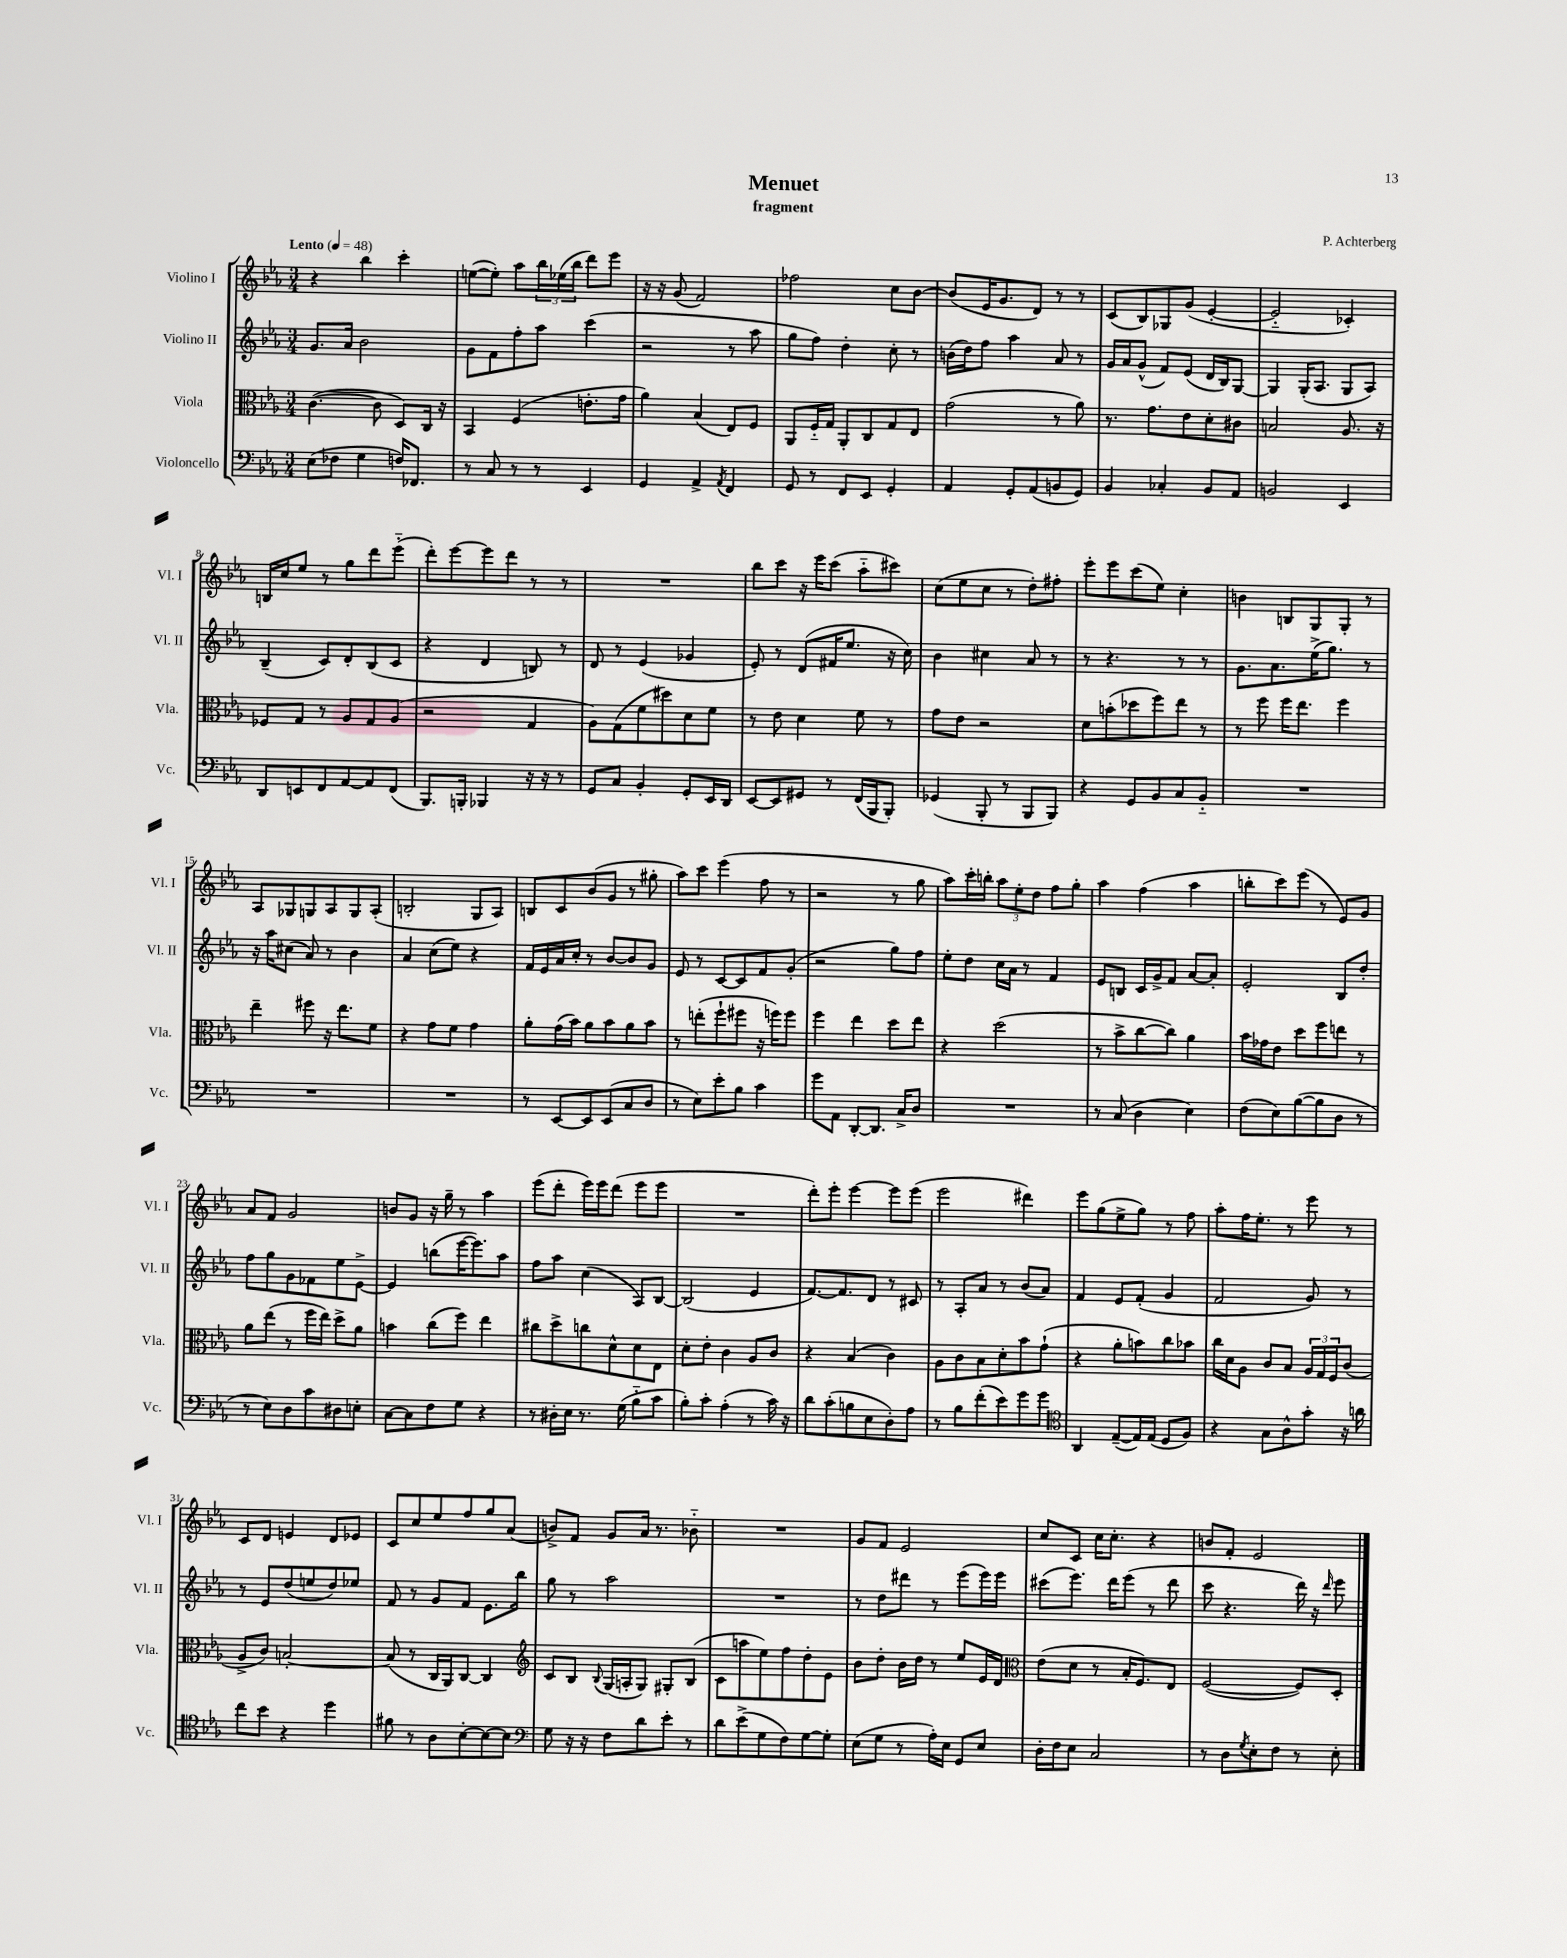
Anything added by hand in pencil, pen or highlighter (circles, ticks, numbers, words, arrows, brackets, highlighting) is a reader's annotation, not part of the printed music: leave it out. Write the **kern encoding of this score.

**kern	**kern	**kern	**kern
*staff4	*staff3	*staff2	*staff1
*clefF4	*clefC3	*clefG2	*clefG2
*k[b-e-a-]	*k[b-e-a-]	*k[b-e-a-]	*k[b-e-a-]
*M3/4	*M3/4	*M3/4	*M3/4
*MM48	*MM48	*MM48	*MM48
(8E-	([4.c	8.g	4r
8F-	.	.	.
.	.	16a-	.
4G	.	2b-	4bb-
.	8c]	.	.
16F)	8D)	.	4ccc'
8.FF-	.	.	.
.	16C	.	.
.	16r	.	.
=	=	=	=
8r	4BB-	8g	([8ee
8C	.	8f	8ee'])
8r	(4F	8ff'	8aa-
8r	.	8aa-	24bb-
.	.	.	(24ee-
.	.	.	24bb-
4EE-	8.e'	(4ccc	8ddd)
.	.	.	8eee-
.	16g	.	.
=	=	=	=
4GG	4a-)	2r	16r
.	.	.	16r
.	.	.	(8g
4AA-^	(4B-	.	2f)
8qAA-	.	.	.
4FF	8E-)	8r	.
.	8F	8aa-	.
=	=	=	=
8GG	8AA-	8gg	2ff-
8r	16F'~	8ff)	.
.	16G	.	.
8FF	8AA-'	4dd'	.
8EE-	8C	.	.
4GG'	8G	8cc'	8cc
.	8E-	8r	[8b-
=	=	=	=
4AA-	(2g	(16b	(8b-]
.	.	16dd)	.
.	.	8ff	16e-
.	.	.	8.g
8GG'	.	4aa-	.
(8AA-	.	.	8d)
8BB	8r	8a-	8r
8GG)	8a-)	8r	8r
=	=	=	=
4BB-	8.r	16g	(8c
.	.	16a-	.
.	.	(8g^^	8B-)
.	8.g	.	.
4C-'	.	8f)	8G-
.	8e-	(8e-	(8g
8BB-	8d'	16d	[4e-'
.	.	16B-)	.
8AA-	8c#	[8G	.
=	=	=	=
2BB	2B	4G]	2e-'~]
.	.	(16G'	.
.	.	8.A-	.
4EE-	8.A-	8G	4c-')
.	.	8A-)	.
.	16r	.	.
=	=	=	=
8DD	8F-	(4B-~	16B
.	.	.	16cc
8EE	8G	.	8ee-
8FF	8r	8c)	8r
[8AA-	8A-	8d'	8gg
8AA-]	8G	(8B-	8ddd
(8FF	(8A-	8c	(8eee-'~
=	=	=	=
8.BBB-)	2r	4r	8ddd')
.	.	.	[8eee-
16BBB'	.	.	.
4BBB-	.	4d	8eee-]
.	.	.	8ddd
16r	4G	8B)	8r
16r	.	.	.
8r	.	8r	8r
=	=	=	=
8GG	8A-)	8d	2.r
8C	(8G	8r	.
4BB-'	8f	(4e-	.
.	8dd#)	.	.
8GG'	8d	4g-	.
16EE-	8f	.	.
16DD	.	.	.
=	=	=	=
[8EE-	8r	8e-')	8bb-
8EE-]	8e-	8r	8ccc
8GG#	4d	(8d	16r
.	.	.	16eee-
8r	.	16f#	(8ccc
.	.	8.ee-	.
(16FF	8f	.	8aa-'~
16BBB-	.	.	.
8BBB-')	8r	16r	8ccc#)
.	.	16cc)	.
=	=	=	=
(4GG-	8g	4b-	(8cc
.	8e-	.	8ee-
8BBB-'	2r	4cc#	8cc
8r	.	.	8r
8BBB-	.	8a-	8dd')
8BBB-)	.	8r	8ff#'
=	=	=	=
4r	8d	8r	8eee-'
.	(8b'	4.r	8eee-
8GG	8dd-	.	(8ccc
8BB-	8ff)	.	8ee-)
8C	8ee-	8r	4cc'
8BB-'~	8r	8r	.
=	=	=	=
2.r	8r	8.g	4b
.	8ff	.	.
.	.	8.a-	.
.	16ff	.	8B
.	8.ee-	.	.
.	.	(16ee-^	8G
.	.	8.gg)	.
.	4ff	.	8G'
.	.	8r	8r
=	=	=	=
2.r	4ee-~	16r	8A-
.	.	16aa-	.
.	.	(8cc#	8G-
.	8ff#	8a-)	8G
.	16r	8r	8A-
.	8.ee-	.	.
.	.	4b-	8G
.	8f	.	(8A-'
=	=	=	=
2.r	4r	4a-	2B'
.	8g	(8cc	.
.	8f	8ee-)	.
.	4g	4r	8G
.	.	.	8A-)
=	=	=	=
8r	8a-'	16f	8B
.	.	16e-	.
[8EE-	(16g	16a-	8c
.	16b-)	16cc'	.
8EE-]	8a-	8r	(8b-
(8EE-	8b-	[8b-	8g
8C	8a-	8b-]	8r
8D	8b-	8g	8gg#'
=	=	=	=
8r	8r	8e-	8aa-)
8E-)	(8ee'	8r	8ccc
8e-'	8ff`	[8c	(4eee-
8B-	8ff#	8c]	.
4c	16r	8f	8ff
.	16ff)	.	.
.	8ff	(8g'	8r
=	=	=	=
8g	4ff	2r	2r
8AA-	.	.	.
[8DD'	4ee-	.	.
8.DD]	.	.	.
.	8dd	8gg)	8r
16C^	.	.	.
8D	8ee-	8ff	8gg
=	=	=	=
2.r	4r	8ee-'	8aa-)
.	.	8dd	16ccc'
.	.	.	16bb'
.	(2dd	16cc	12aa-
.	.	16a-	.
.	.	.	12ee-'
.	.	8r	.
.	.	.	12dd
.	.	4f	8ff
.	.	.	8gg'
=	=	=	=
8r	8r	8e-	4aa-
(8C	8b-^	8B	.
4D	[8cc	16c	(4ff
.	.	16g^	.
.	8cc])	8f	.
4E-)	4a-	[8a-	4aa-
.	.	8a-']	.
=	=	=	=
(8F	16b-	2e-'	8bb'
.	16g-	.	.
8E-)	8e-	.	8ccc)
([8B-	8dd	.	(8eee-
8B-]	8ff	.	8r
8D	8ee	8B-	8e-)
8r	8r	8dd'	8g
=	=	=	=
8r	8a-	8ff	8a-
8E-)	(8ee-	8gg	8f
8D	8r	8g	2g
8c	16ff	8f-	.
.	16ee-)	.	.
8D#	8dd^	8ee-	.
8E'	8a-	[8e-^	.
=	=	=	=
[8C	4b	4e-]	8b
8C]	.	.	8g
8F	(8cc	(8bb	16r
.	.	.	16gg~
8G	8ff)	[16eee-	8r
.	.	8.eee-])	.
4r	4ee-	.	4aa-
.	.	8aa-	.
=	=	=	=
8r	8cc#	8ff	(8eee-
16D#'	8dd^	8aa-	8ddd'
16E-	.	.	.
8.r	8cc	(4cc	16eee-)
.	.	.	16eee-
.	8d^^	.	(8ddd
(16G	.	.	.
8B-'~	8d	8A-)	8eee-
8c	8E-	[8B-	8eee-
=	=	=	=
8B-')	8d'	(2B-]	2.r
8c'	8e-'	.	.
(4A-'	4c	.	.
8r	8A-	4e-	.
16c)	8c	.	.
16r	.	.	.
=	=	=	=
8d	4r	[8.f)	8ddd')
(8c'	.	.	8eee-'
.	.	8.f]	.
8B	(4B-	.	[4eee-
8E-	.	8d	.
8D')	4c)	8r	8eee-]
8A-	.	8c#	(8eee-
=	=	=	=
8r	8A-	8r	2eee-
8B-	8c	8A-'	.
(8f'	8B-	8a-	.
8e-)	8d'	8r	.
8g	8b-	(8b-	4ddd#)
8g	(8g`	8a-)	.
=	=	=	=
*clefC4	*	*	*
4AA-	4r	4f	8eee-
.	.	.	(8gg
([8E-~	8a-'	8e-	8ee-^
16E-])	8b)	(8f'	8gg)
(16E-	.	.	.
8D	8cc	4g	8r
8F)	8b-	.	8ff
=	=	=	=
4r	16cc	2f	8aa-'
.	16d	.	.
.	8A-	.	16ff
.	.	.	8.ee-'
8G	8c	.	.
8A-^^	8B-	.	8r
8g'	24A-	8g)	8eee-
.	24G	.	.
.	24F	.	.
16r	(8c	8r	8r
16a	.	.	.
=	=	=	=
8cc	8A-^	8r	8c
8b-	8c)	8e-	8d
4r	[2B'	(8dd	4e
.	.	8ee	.
4dd	.	8dd)	8d
.	.	8ee-	8e-
=	=	=	=
8f#	(8B]	8f	8c
8r	8r	8r	8cc
8A-	16C	8g	8ee-
.	16AA-)	.	.
[8B-'	[8C	8f	8ff
8B-_	4C]	8.e-	8gg
8B-]	.	.	(8a-
.	.	16bb-	.
=	=	=	=
*clefF4	*clefG2	*	*
8G	8c	8gg	8b^)
16r	8B-	8r	8f
16r	.	.	.
.	8qqB-	.	.
8F	(16G	2aa-	8g
.	16A'	.	.
8d	8G)	.	16a-
.	.	.	8.r
8e-'	8G#'	.	.
8r	(8B-	.	8b-'~
=	=	=	=
8d	8c	2.r	2.r
(8e-^	8aa	.	.
8G	8ee-)	.	.
8F)	8ff	.	.
[8G	8dd'	.	.
8G']	8e-	.	.
=	=	=	=
(8E-	8b-	8r	8g
8G	8dd'	8dd	8f
8r	16b-	8ddd#	2e-
.	16dd	.	.
16A-')	8r	8r	.
16E-	.	.	.
8GG	8ee-	(8eee-	.
8E-	16e-	16eee-)	.
.	16d	16eee-	.
=	=	=	=
*	*clefC3	*	*
16D'	(8e-	(8ccc#	8cc
16F	.	.	.
8E-	8d	8.eee-)	8c
2C	8r	.	16cc
.	.	16ddd	8.cc'
.	16B-'	(8eee-	.
.	8.F)	.	.
.	.	8r	4r
.	8E-	8ddd	.
=	=	=	=
8r	([2F	8ccc	8b
8D	.	4.r	8f'
8qG	.	.	.
8E-'	.	.	2e-
8F	.	.	.
8r	8F])	16ddd)	.
.	.	16r	.
.	.	16qqddd	.
8E-'	8D'	8eee-	.
==	==	==	==
*-	*-	*-	*-
